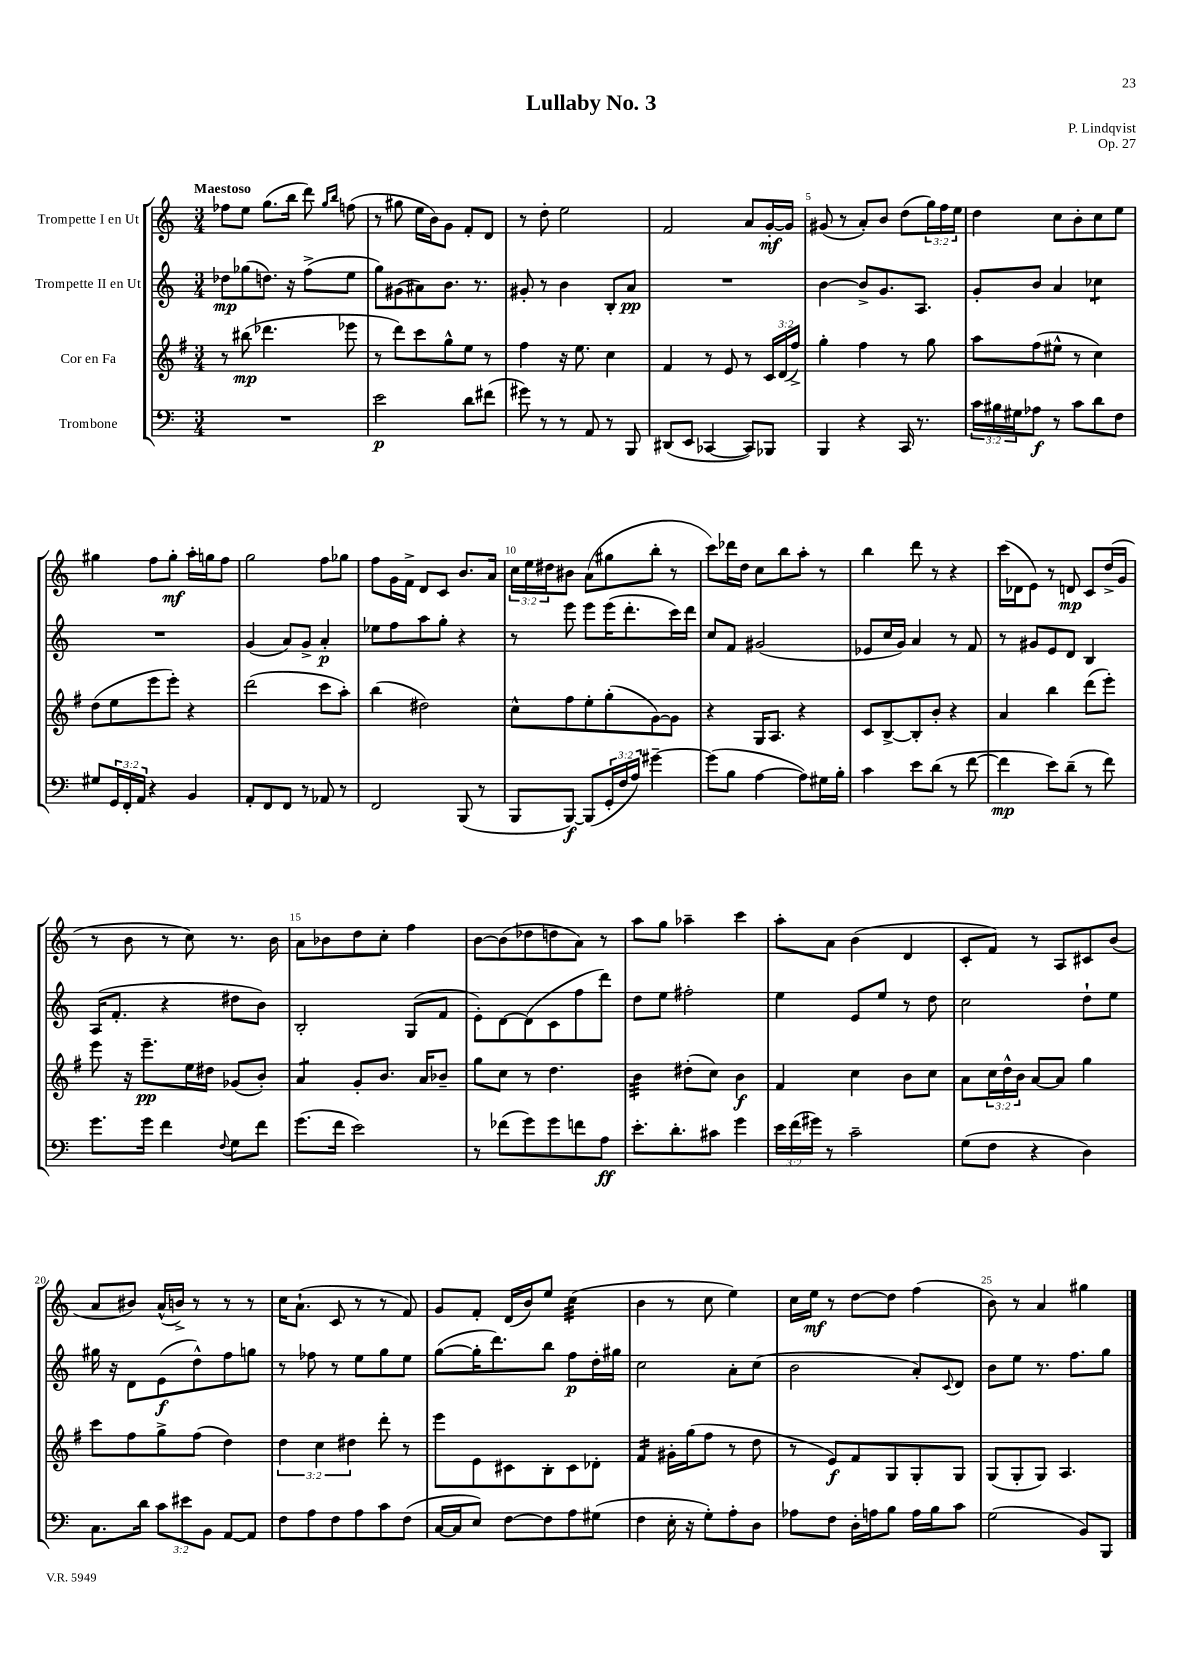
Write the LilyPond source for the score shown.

\header { title = "Lullaby No. 3" composer = "P. Lindqvist" opus = "Op. 27" }
<<
\new StaffGroup <<
\new Staff = "s0" \with { instrumentName = "Trompette I en Ut" } {
    \clef treble \key c \major \numericTimeSignature \time 3/4 \override Staff.TupletNumber.text = #tuplet-number::calc-fraction-text \tempo "Maestoso"
    fes''8 e''8 g''8.( b''16 d'''8) \grace { g''16 b''16 } f''8( |
    r8 gis''8 e''16 b'16) g'8 f'8-. d'8 |
    r8 d''8-. e''2 |
    f'2 a'8 g'16~-.\mf g'16 |
    gis'8( r8 a'8-.) b'8 d''8( \tuplet 3/2 { g''16) f''16 e''16 } |
    d''4 c''8 b'8-. c''8 e''8 |
    gis''4 f''8 gis''8-.\mf a''16-. g''16 f''8 |
    g''2 f''8 ges''8 |
    f''8 g'16 f'16-> d'8 c'8 b'8. a'16 |
    \tuplet 3/2 { c''16 e''16 dis''16 } bis'8 a'8( gis''8 b''8-. r8 |
    c'''8) des'''16 d''16 c''8 b''8 a''8-. r8 |
    b''4 d'''8 r8 r4 |
    c'''16( des'16 e'8) r8 d'8\mp c'8 d''16->( g'16 |
    r8 b'8 r8 c''8) r8. b'16 |
    a'8 bes'8 d''8 c''8-. f''4 |
    b'8~ b'8( des''8 d''8 a'8) r8 |
    a''8 g''8 aes''4-- c'''4 |
    a''8-. a'8 b'4( d'4 |
    c'8-. f'8) r8 a8 cis'8 b'8( |
    a'8 bis'8) a'16-^( b'16->) r8 r8 r8 |
    c''16 a'8.-!( c'8 r8 r8 f'8) |
    g'8 f'8-. d'16( b'16) e''8 c''4:32( |
    b'4 r8 c''8 e''4) |
    c''16 e''16\mf r8 d''8~ d''8 f''4( |
    b'8) r8 a'4 gis''4 \bar "|." |
}
\new Staff = "s1" \with { instrumentName = "Trompette II en Ut" } {
    \clef treble \key c \major \numericTimeSignature \time 3/4
    des''8\mp ges''8( d''8.) r16 f''8->( e''8 |
    g''8) gis'8( ais'8) b'8. r8. |
    gis'8-. r8 b'4 b8-. a'8\pp |
    R2. |
    b'4~ b'8-> g'8. a8. |
    g'8-. b'8 a'4 ces''4:8 |
    R2. |
    g'4( a'8) g'8-> a'4-.\p |
    ees''8 f''8 a''8 g''8-. r4 |
    r8 e'''8 e'''8 e'''16( d'''8.-. c'''16) d'''16 |
    c''8 f'8 gis'2( |
    ees'8 c''16 g'16) a'4 r8 f'8 |
    r8 gis'8 e'8 d'8 b4 |
    a16( f'8.-. r4 dis''8 b'8) |
    b2-. g8( f'8 |
    e'8-.) d'8~ d'8( c'8 f''8 d'''8) |
    d''8 e''8 fis''2-. |
    e''4 e'8 e''8 r8 d''8 |
    c''2 d''8-! e''8 |
    gis''16 r16 d'8 e'8\f( d''8-^) f''8 g''8 |
    r8 fes''8 r8 e''8 g''8 e''8 |
    g''8~( g''16-. d'''8.) b''8 f''8\p d''16-. gis''16 |
    c''2 a'8-. c''8( |
    b'2 a'8-.) \appoggiatura { c'8 } d'8 |
    b'8 e''8 r8. f''8. g''8 \bar "|." |
}
\new Staff = "s2" \with { instrumentName = "Cor en Fa" } {
    \clef treble \key g \major \numericTimeSignature \time 3/4 \override Staff.TupletNumber.text = #tuplet-number::calc-fraction-text
    r8 bis''8\mp( des'''4. ees'''8 |
    r8 d'''8) c'''8 g''8-^ e''8 r8 |
    fis''4 r16 e''8. c''4 |
    fis'4 r8 e'8 r8 \tuplet 3/2 { c'16 d'16( fis''16->) } |
    g''4-. fis''4 r8 g''8 |
    a''8 fis''8( eis''8-^ r8 c''4) |
    d''8( e''8 e'''8 e'''8-.) r4 |
    d'''2( c'''8 a''8-.) |
    b''4( dis''2) |
    c''8-^ fis''8 e''8-. g''8-.( g'8~) g'8 |
    r4 g16 a8. r4 |
    c'8 b8~-> b8-. b'8-. r4 |
    a'4 b''4 d'''8( e'''8-.) |
    e'''8 r16 e'''8.--\pp e''16 dis''16 ges'8( b'8-.) |
    a'4:8 g'8-. b'8. a'16 bes'8-- |
    g''8 c''8 r8 d''4. |
    b'4:32 dis''8-.( c''8) b'4\f |
    fis'4 c''4 b'8 c''8 |
    a'8 \tuplet 3/2 { c''16 d''16-^ b'16 } a'8~ a'8 g''4 |
    c'''8 fis''8 g''8-> fis''8( d''4) |
    \tuplet 3/2 { d''4 c''4 dis''4 } d'''8-. r8 |
    e'''8 e'8 cis'8 b8-. cis'8 des'8-. |
    fis'4:16 gis'16-. g''16( fis''8 r8 d''8 |
    r8 e'8\f) fis'8 g8 g8-. g8 |
    g8( g8-. g8) a4. \bar "|." |
}
\new Staff = "s3" \with { instrumentName = "Trombone" } {
    \clef bass \key c \major \numericTimeSignature \time 3/4 \override Staff.TupletNumber.text = #tuplet-number::calc-fraction-text
    R2. |
    e'2\p d'8 fis'8( |
    gis'8) r8 r8 a,8 r8 b,,8 |
    dis,8( e,8 ces,4~ ces,8) bes,,8 |
    b,,4 r4 c,16 r8. |
    \tuplet 3/2 { c'16 bis16 gis16 } aes8\f r8 c'8 d'8 f8 |
    gis8 \tuplet 3/2 { g,16 f,16-. a,16 } r4 b,4 |
    a,8-. f,8 f,8 r8 aes,8 r8 |
    f,2 b,,8( r8 |
    b,,8 b,,8~\f) b,,8( \tuplet 3/2 { g,16-. f16 a16) } gis'4~-- |
    gis'8( b8 a4~ a8) gis16 b16-. |
    c'4 e'8 d'8( r8 f'8~ |
    f'4\mp e'8) d'8--( r8 f'8) |
    g'8. g'16 f'4 \appoggiatura { f8 } g8 f'8 |
    g'8.( f'16 e'2) |
    r8 fes'8( g'8) g'8 f'8 a8\ff |
    e'8.-. d'8.-. cis'8 g'4 |
    \tuplet 3/2 { e'16 f'16( gis'16) } r8 c'2-- |
    g8( f8 r4 d4) |
    c8. d'16 \tuplet 3/2 { c'8 eis'8 b,8 } a,8~ a,8 |
    f8 a8 f8 a8 c'8 f8( |
    c16~ c16 e8) f8~ f8 a8 gis8( |
    f4 e16-. r16 g8-.) a8-. d8 |
    aes8 f8 d16-. a16 b8 a16 b16 c'8 |
    g2( b,8) b,,8 \bar "|." |
}
>>
>>
\layout { \context { \Score \override BarNumber.break-visibility = ##(#f #t #t) barNumberVisibility = #(every-nth-bar-number-visible 5) } }
